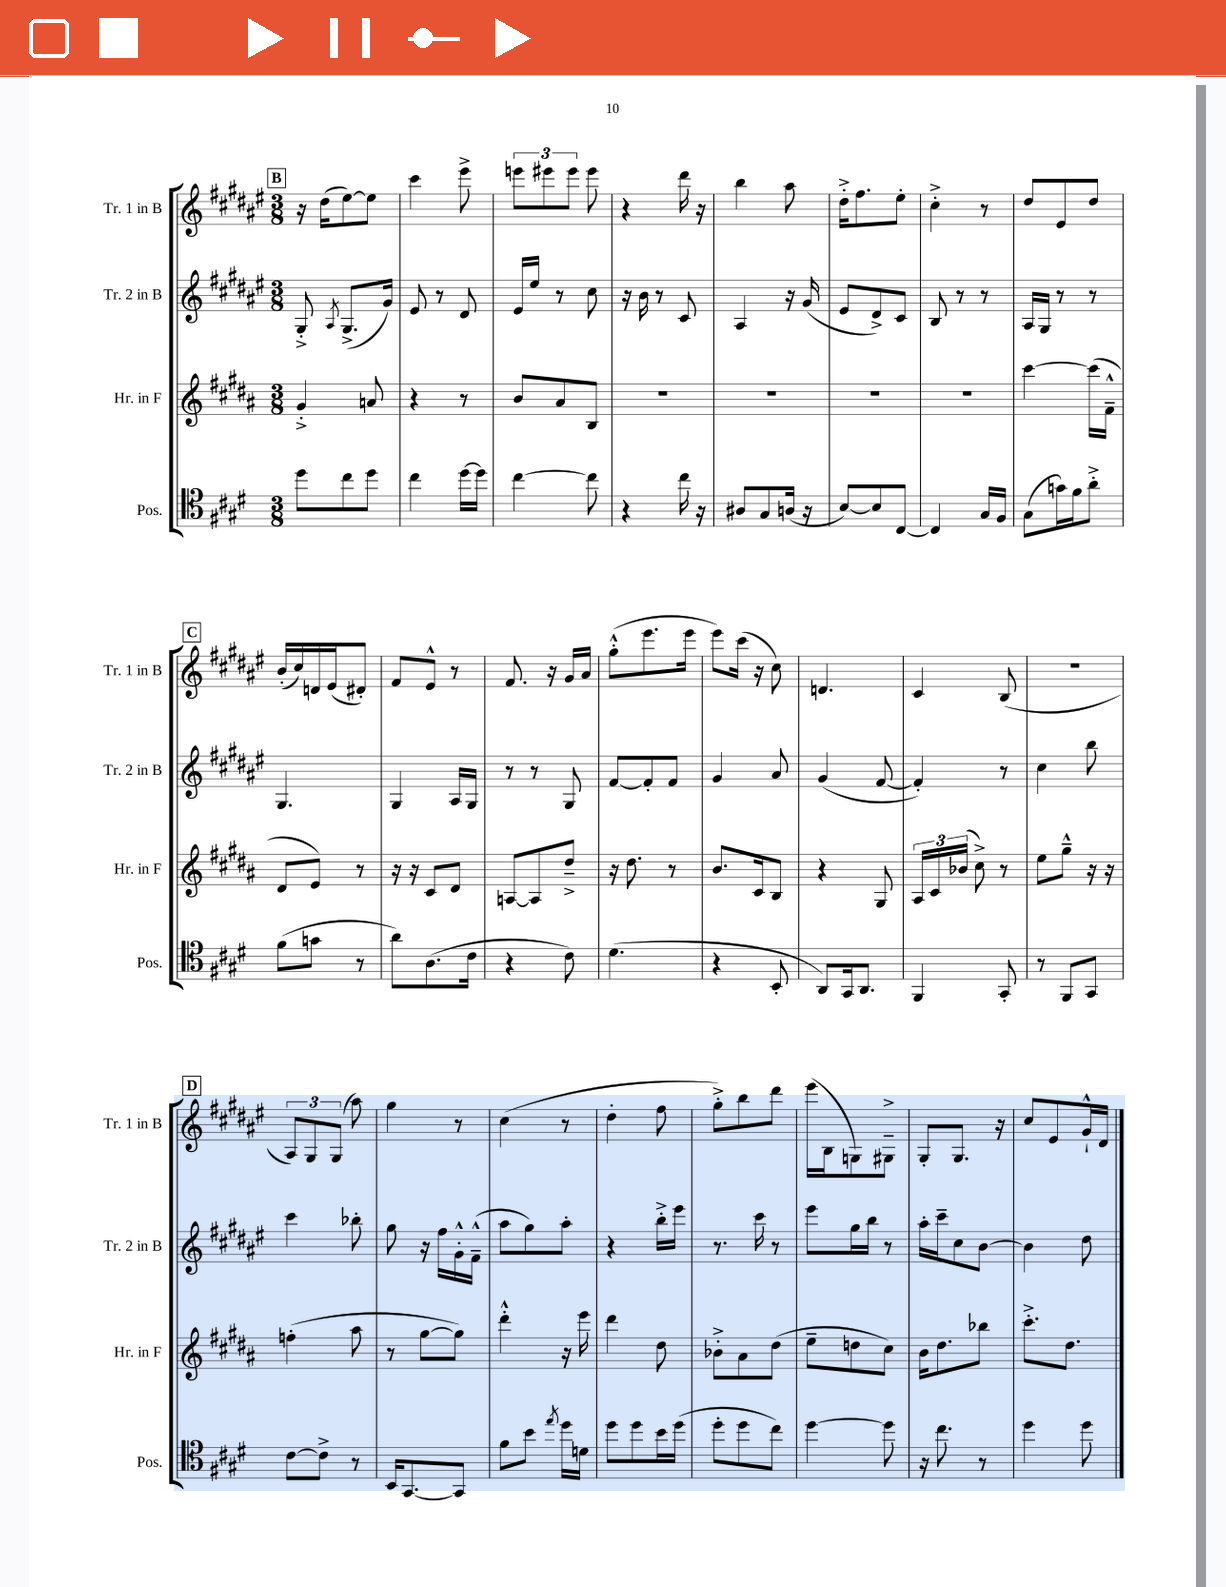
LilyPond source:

<<
\new StaffGroup <<
\new Staff = "s0" \with { instrumentName = "Tr. 1 in B" shortInstrumentName = "Tr. 1 in B" } {
    \clef treble \key fis \major \numericTimeSignature \time 3/8
    \autoBeamOff \mark \markup { \box "B" } r16 dis''16[( eis''8~) eis''8] |
    cis'''4 eis'''8-> |
    \tuplet 3/2 { e'''8[ eis'''8 eis'''8] } eis'''8 |
    r4 dis'''16 r16 |
    b''4 ais''8 |
    dis''16[-.-> fis''8. eis''8]-. |
    cis''4-.-> r8 |
    dis''8[ eis'8 dis''8] |
    \mark \markup { \box "C" } b'16[-.( cis''16) d'16 eis'16( dis'8]-.) |
    fis'8[ eis'8]-^ r8 |
    fis'8. r16 gis'16[ ais'16] |
    gis''8[-.-^( eis'''8. eis'''16] |
    eis'''8[) cis'''16]( r16 cis''8) |
    d'4. |
    cis'4 b8( |
    R4. |
    \mark \markup { \box "D" } \tuplet 3/2 { ais8[) gis8 gis8]( } ais''8) |
    gis''4 r8 |
    cis''4( r8 |
    dis''4-. fis''8 |
    gis''8[-.->) b''8 dis'''8] |
    eis'''16[( b16 g8) gis8]---> |
    gis8[-. gis8.] r16 |
    cis''8[ eis'8 gis'16-!-^ dis'16] \bar "|." |
}
\new Staff = "s1" \with { instrumentName = "Tr. 2 in B" shortInstrumentName = "Tr. 2 in B" } {
    \clef treble \key fis \major \numericTimeSignature \time 3/8
    \autoBeamOff \mark \markup { \box "B" } gis8-.-> \acciaccatura { ais8 } gis8.[->( gis'16]) |
    eis'8 r8 dis'8 |
    eis'16[ eis''16] r8 cis''8 |
    r16 b'16 r8 cis'8 |
    ais4 r16 gis'16( |
    eis'8[ dis'8->) cis'8] |
    b8 r8 r8 |
    ais16[ gis16] r8 r8 |
    \mark \markup { \box "C" } gis4. |
    gis4 ais16[ gis16] |
    r8 r8 gis8 |
    fis'8[~ fis'8-. fis'8] |
    gis'4 ais'8 |
    gis'4( fis'8~ |
    fis'4-.) r8 |
    cis''4 b''8 |
    \mark \markup { \box "D" } cis'''4 bes''8-. |
    gis''8 r16 fis''16[ gis'16-.-^ fis'16]---^( |
    ais''8[ gis''8) ais''8]-. |
    r4 b''16[-.-> eis'''16] |
    r8. cis'''16 r8 |
    eis'''8[ gis''16 b''16] r8 |
    ais''16[-. cis'''16-- cis''8 b'8]~ |
    b'4 dis''8 \bar "|." |
}
\new Staff = "s2" \with { instrumentName = "Hr. in F" shortInstrumentName = "Hr. in F" } {
    \clef treble \key b \major \numericTimeSignature \time 3/8
    \autoBeamOff \mark \markup { \box "B" } gis'4-.-> a'8 |
    r4 r8 |
    b'8[ ais'8 b8] |
    R4. |
    R4. |
    R4. |
    R4. |
    cis'''4~ cis'''16[( fis'16]---^ |
    \mark \markup { \box "C" } dis'8[ e'8]) r8 |
    r16 r16 cis'8[ dis'8] |
    a8[~ a8 dis''8]---> |
    r16 dis''8. r8 |
    b'8.[ cis'16 b8] |
    r4 gis8 |
    \tuplet 3/2 { ais16[ cis'16 bes'16]( } cis''8->) r8 |
    e''8[ gis''8]---^ r16 r16 |
    \mark \markup { \box "D" } f''4-.( ais''8 |
    r8 gis''8[~ gis''8]) |
    dis'''4-.-^ r16 e'''16 |
    dis'''4 dis''8 |
    bes'8[-.-> ais'8 dis''8]( |
    e''8[-- d''8 cis''8]) |
    b'16[ dis''8. bes''8] |
    cis'''8.[-.-> dis''8.] \bar "|." |
}
\new Staff = "s3" \with { instrumentName = "Pos." shortInstrumentName = "Pos." } {
    \clef tenor \key e \major \numericTimeSignature \time 3/8
    \autoBeamOff \mark \markup { \box "B" } dis''8[ cis''8 dis''8] |
    cis''4 dis''16[~ dis''16] |
    cis''4~ cis''8 |
    r4 cis''16 r16 |
    ais8[ gis8 a16]( r16 |
    b8[~) b8 cis8]~ |
    cis4 gis16[ fis16] |
    gis8[( g'16) fis'16 a'8]-.-> |
    \mark \markup { \box "C" } fis'8[( g'8] r8 |
    a'8[) a8.( cis'16] |
    r4 cis'8) |
    dis'4.( |
    r4 b,8-. |
    a,8[) gis,16 a,8.] |
    fis,4 gis,8-. |
    r8 fis,8[ gis,8] |
    \mark \markup { \box "D" } cis'8[~ cis'8]-> r8 |
    b,16[ gis,8.~ gis,8] |
    fis'8[ b'8] \acciaccatura { e''8 } dis''16[ d'16] |
    dis''8[ dis''8 b'16 dis''16]( |
    dis''8[-. dis''8 cis''8]) |
    dis''4~ dis''8 |
    r16 cis''8. r8 |
    dis''4 dis''8 \bar "|." |
}
>>
>>
